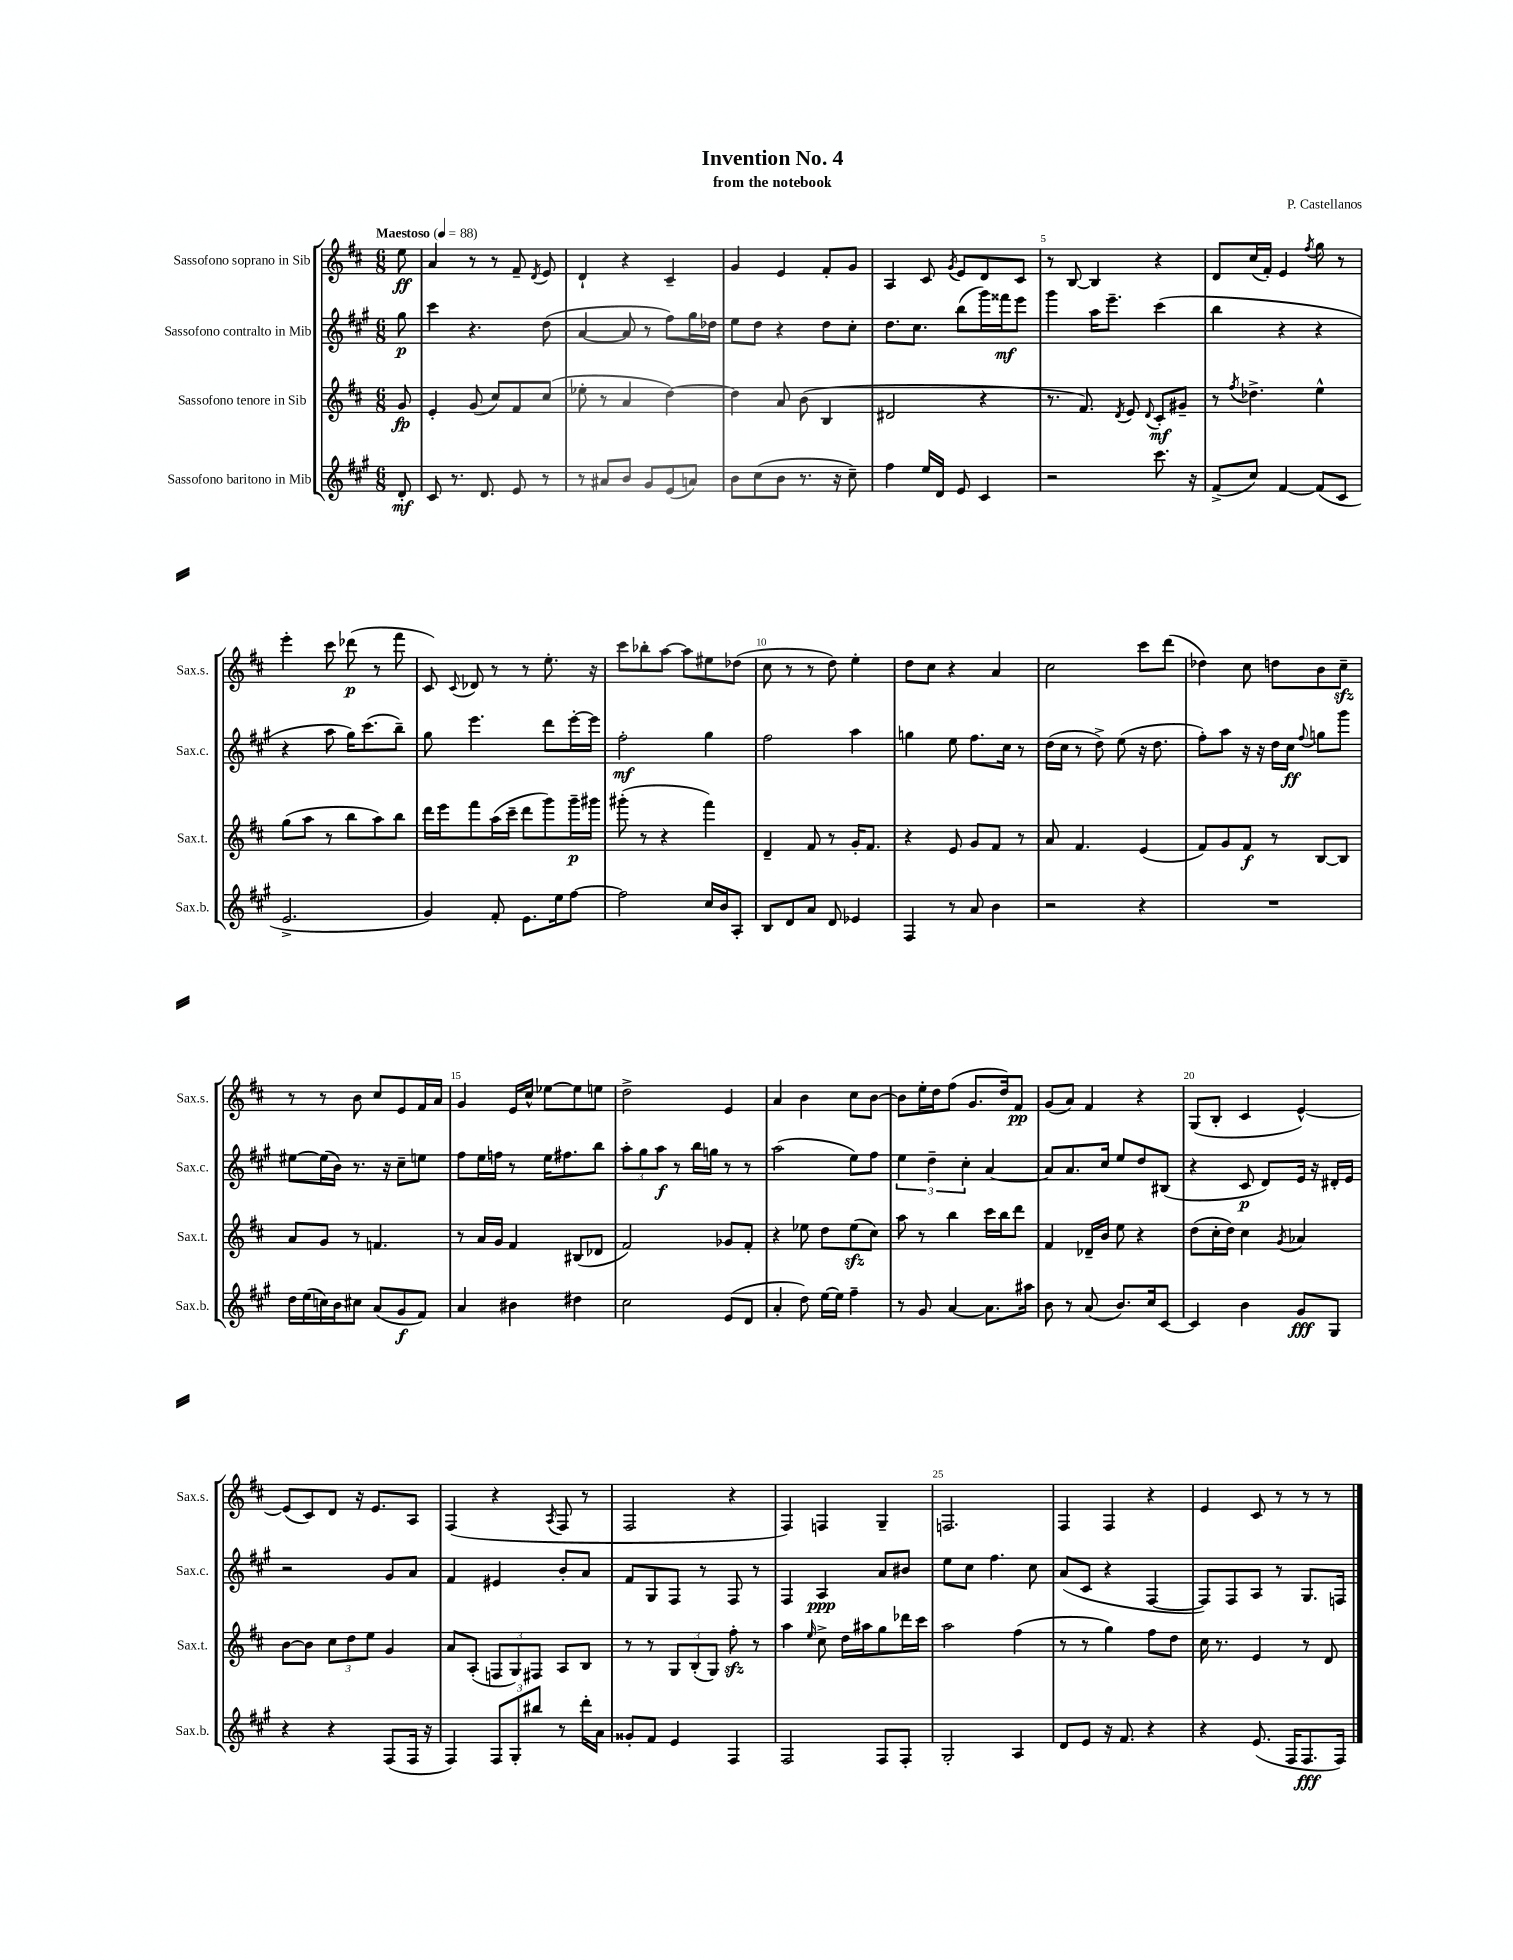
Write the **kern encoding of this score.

**kern	**kern	**kern	**kern
*staff4	*staff3	*staff2	*staff1
*clefG2	*clefG2	*clefG2	*clefG2
*k[f#c#g#]	*k[f#c#]	*k[f#c#g#]	*k[f#c#]
*M6/8	*M6/8	*M6/8	*M6/8
*MM88	*MM88	*MM88	*MM88
8d'	8g	8gg#	8ee
=	=	=	=
8c#	4e'	4ccc#	4a
8.r	.	.	.
.	(8g	4.r	8r
8.d	.	.	.
.	8cc#)	.	8r
8e	8f#	.	8f#~
.	.	.	8qd
8r	(8cc#	(8dd	8e
=	=	=	=
8r	8ee-'	[4a	4d`
8a#	8r	.	.
8b	4a	8a]	4r
8g#	.	8r	.
(8e	[4dd)	8ff#)	4c#~
8a)	.	16gg#	.
.	.	16dd-	.
=	=	=	=
8b	4dd]	8ee	4g
(8cc#	.	8dd	.
8b	8a	4r	4e
8.r	(8b	.	.
.	4B	8dd	8f#'
16r	.	.	.
8cc#~)	.	8cc#'	8g
=	=	=	=
4ff#	2d#	8.dd	4A
.	.	8.cc#	.
16ee	.	.	8c#
16d	.	.	.
.	.	.	8qg
8e	.	(8bb	8e
4c#	4r	16ggg#)	8d
.	.	16fff##	.
.	.	8eee	8c#
=	=	=	=
2r	8.r	4ggg#	8r
.	.	.	[8B
.	8.f#)	.	.
.	.	16aa	4B]
.	.	8.eee~	.
.	8qd	.	.
.	8e	.	.
.	8qqd	.	.
8.ccc#	8c#'	(4ccc#	4r
.	8g#~	.	.
16r	.	.	.
=	=	=	=
(8f#^	8r	4bb	8d
.	8qff#	.	.
8cc#)	4.dd-^	.	(16cc#
.	.	.	16f#')
[4f#	.	4r	4e
.	.	.	8qff#
(8f#]	4ee^^	4r	8gg
8c#	.	.	8r
=	=	=	=
2.e^	(8gg	4r	4eee'
.	8aa	.	.
.	8r	8aa	8ccc#
.	8bb	16gg#)	(8ddd-
.	.	(8.ccc#	.
.	8aa)	.	8r
.	8bb	8bb~)	8fff#
=	=	=	=
4g#)	16ddd	8gg#	8c#)
.	16eee	.	.
.	.	.	8qqc#
.	8fff#	4.eee	8d-
8f#'	(16aa	.	8r
.	16ccc#~	.	.
8.e	8ddd	.	8r
.	8ggg)	8ddd	8.ee'
16ee	.	.	.
[8ff#	16ggg~	[16eee'	.
.	16ggg#	16eee]	16r
=	=	=	=
2ff#]	(8ggg#'	2ff#'	8ccc#
.	8r	.	8bb-'
.	4r	.	[8aa
.	.	.	8aa]
16cc#	4fff#)	4gg#	8ee#
16b	.	.	.
8A'	.	.	(8dd-
=	=	=	=
8B	4d~	2ff#	8cc#
8d	.	.	8r
8a	8f#	.	8r
8d	8r	.	8dd)
4e-	16g'	4aa	4ee'
.	8.f#	.	.
=	=	=	=
4F#	4r	4gg	8dd
.	.	.	8cc#
8r	8e	8ee	4r
8a	8g	8.ff#	.
4b	8f#	.	4a
.	.	16cc#	.
.	8r	8r	.
=	=	=	=
2r	8a	(16dd	2cc#
.	.	16cc#	.
.	4.f#	8r	.
.	.	8dd^)	.
.	.	(8ee	.
4r	(4e	16r	8ccc#
.	.	8.dd	.
.	.	.	(8ddd
=	=	=	=
2.r	8f#)	8ff#')	4dd-)
.	8g	8aa	.
.	8f#	16r	8cc#
.	.	16r	.
.	8r	16dd	8dd
.	.	16cc#	.
.	.	8qqff#	.
.	[8B	8gg	8b
.	8B]	8ggg#	8cc#~
=	=	=	=
16dd	8a	[8ee#	8r
(16ee	.	.	.
16cc)	8g	(16ee#]	8r
16b	.	16b)	.
8cc#	8r	8.r	8b
(8a	4.f	.	8cc#
.	.	16r	.
8g#	.	8cc#~	8e
8f#)	.	8ee	16f#
.	.	.	16a
=	=	=	=
4a	8r	8ff#	4g
.	16a	16ee	.
.	16g	16ff	.
4b#	4f#	8r	16e
.	.	.	16cc#^^
.	.	16ee	[8ee-
.	.	8.ff#	.
4dd#	(8B#	.	8ee-]
.	8d-	8bb	8ee
=	=	=	=
2cc#	2f#)	12aa'	2dd^
.	.	12gg#	.
.	.	12aa	.
.	.	8r	.
.	.	16bb	.
.	.	16gg	.
(8e	8g-	8r	4e
8d	8f#'	8r	.
=	=	=	=
4a'	4r	(2aa	4a
8dd)	8ee-	.	4b
[16ee	8dd	.	.
16ee]	.	.	.
4ff#~	(8ee-	8ee)	8cc#
.	8cc#)	8ff#	[8b
=	=	=	=
8r	8aa	6ee	8b]
8g#	8r	.	16ee'
.	.	6dd~	.
.	.	.	16dd
[4a	4bb	.	(8ff#
.	.	6cc#'	.
.	.	.	8.g
8.a]	16ccc#	[4a	.
.	16bb	.	16dd)
.	8ddd	.	8f#
16aa#	.	.	.
=	=	=	=
8b	4f#	8a]	(8g
8r	.	8.a	8a)
(8a	16d-~	.	4f#
.	16b	16cc#	.
8.b)	8ee	8ee	.
.	4r	8dd	4r
16cc#	.	.	.
[8c#	.	(8B#	.
=	=	=	=
4c#]	(8dd	4r	(8G
.	16cc#'	.	8B'
.	16dd)	.	.
4b	4cc#	8c#	4c#
.	.	8d)	.
.	8qg	.	.
8g#	4a-	16e	[4e^^)
.	.	16r	.
8G#	.	16d#'	.
.	.	16e	.
=	=	=	=
4r	[8b	2r	(8e]
.	8b]	.	8c#)
4r	12cc#	.	8d
.	12dd	.	.
.	.	.	16r
.	12ee	.	.
.	.	.	8.e
(8F#	4g	8g#	.
16F#	.	8a	8A
16r	.	.	.
=	=	=	=
4F#)	8a	4f#	(4F#
.	(8A'	.	.
12F#	12F	4e#	4r
12G#'	12G)	.	.
12bb#	12F#	.	.
.	.	.	8qA
8r	8A	8b'	8F#
16ddd'	8B	8a	8r
16a	.	.	.
=	=	=	=
8g##'	8r	8f#	2F#
8f#	8r	8G#	.
4e	12G	8F#	.
.	(12B'	.	.
.	.	8r	.
.	12G)	.	.
4F#	8ff#'	8F#	4r
.	8r	8r	.
=	=	=	=
2F#	4aa	4F#	4F#)
.	16qqee	.	.
.	8cc#^	4A	4F
.	16dd	.	.
.	16aa#	.	.
8F#	8gg	8a	4G~
8F#'	16ddd-	8b#	.
.	16ccc#	.	.
=	=	=	=
2G#'	2aa	8ee	2.F
.	.	8cc#	.
.	.	4.ff#	.
4A	(4ff#	.	.
.	.	8cc#	.
=	=	=	=
8d	8r	(8a	4F#
8e	8r	8c#	.
16r	4gg)	4r	4F#
8.f#	.	.	.
4r	8ff#	[4F#	4r
.	8dd	.	.
=	=	=	=
4r	16cc#	8F#])	4e
.	8.r	.	.
.	.	8F#	.
(8.e	4e	8A	8c#
.	.	8r	8r
16F#	.	.	.
8.F#	8r	8.G#	8r
.	8d	.	8r
16F#)	.	16F	.
==	==	==	==
*-	*-	*-	*-
